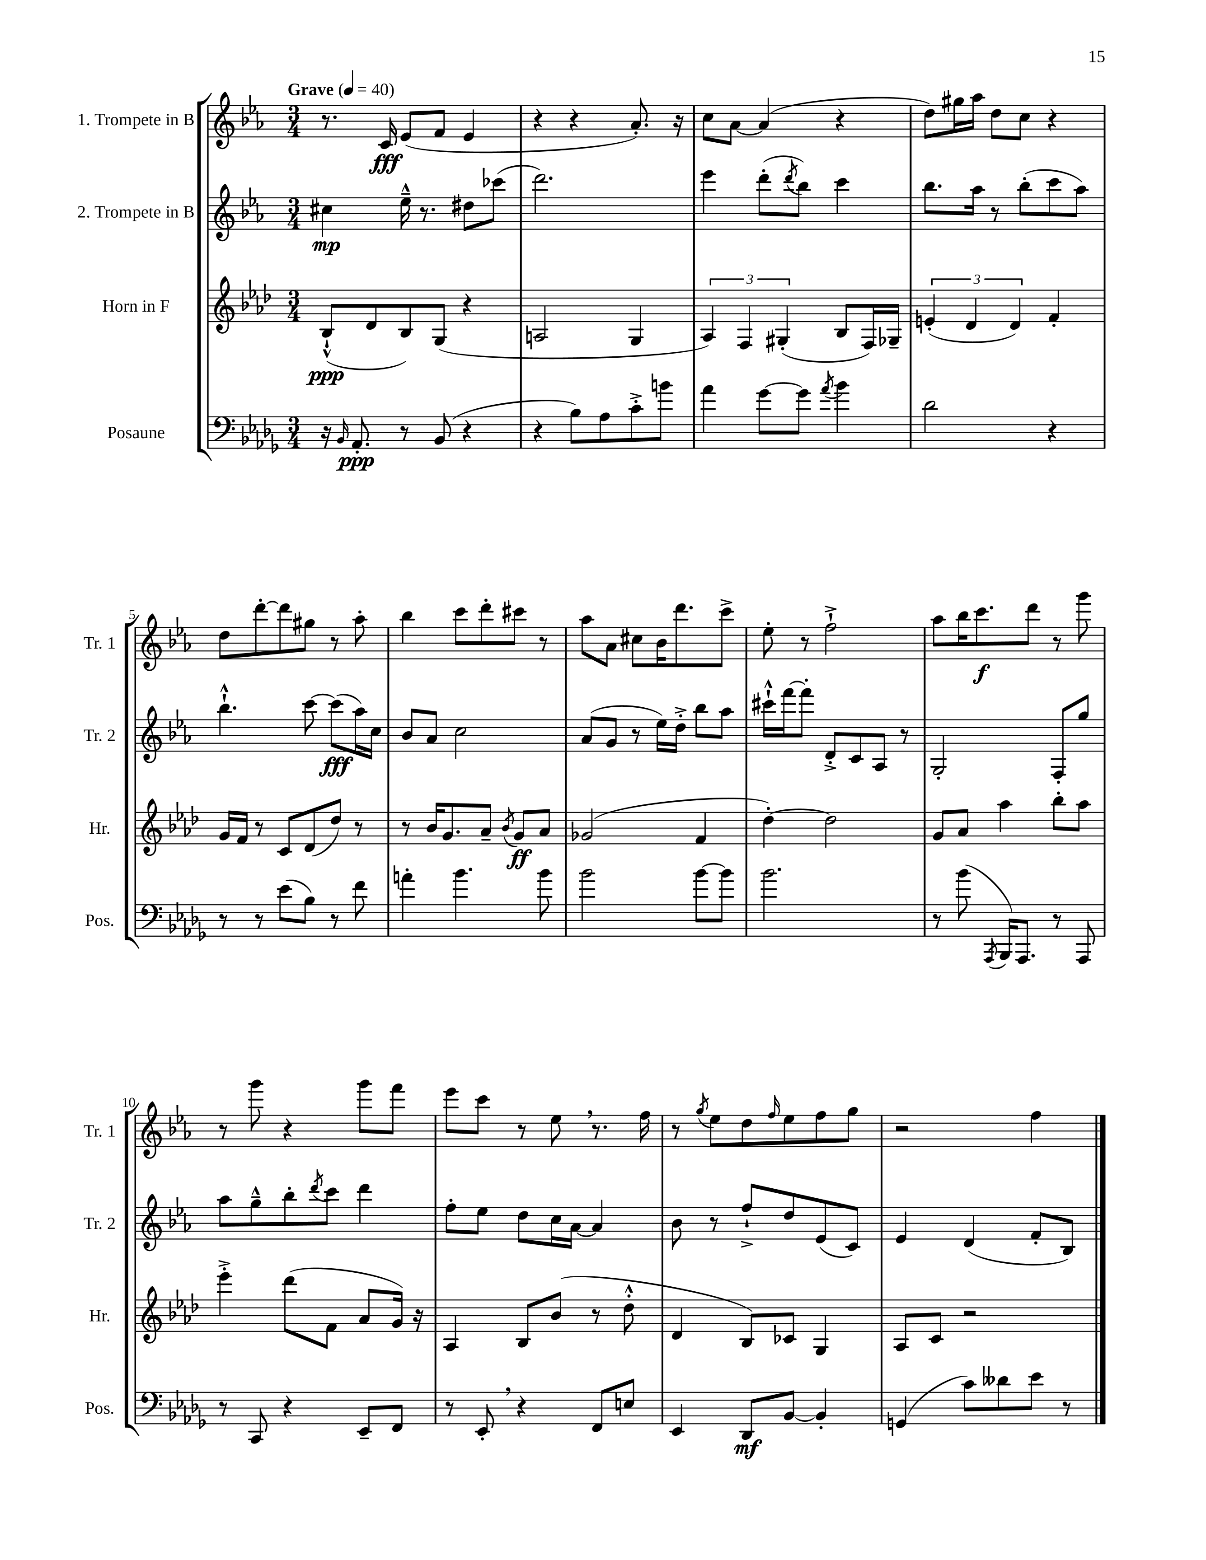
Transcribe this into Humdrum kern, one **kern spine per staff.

**kern	**dynam	**kern	**dynam	**kern	**dynam	**kern	**dynam
*part4	*part4	*part3	*part3	*part2	*part2	*part1	*part1
*staff4	*staff4	*staff3	*staff3	*staff2	*staff2	*staff1	*staff1
*I"Posaune	*	*I"Horn in F	*	*I"2. Trompete in B	*	*I"1. Trompete in B	*
*I'Pos.	*	*I'Hr.	*	*I'Tr. 2	*	*I'Tr. 1	*
*clefF4	*	*clefG2	*	*clefG2	*	*clefG2	*
*k[b-e-a-d-g-]	*	*k[b-e-a-d-]	*	*k[b-e-a-]	*	*k[b-e-a-]	*
*M3/4	*	*M3/4	*	*M3/4	*	*M3/4	*
*MM40	*	*MM40	*	*MM40	*	*MM40	*
=1	=1	=1	=1	=1	=1	=1	=1
!	!	!	!	!	!	!LO:TX:a:B:t=Grave	!
16r	.	(8B-`^^/L	ppp	4cc#X\	mp	8.r	.
16qqBB-/	.	.	.	.	.	.	.
8.AA-'/	ppp	.	.	.	.	.	.
.	.	8d-/	.	.	.	.	.
.	.	.	.	.	.	16c/	fff
8r	.	8B-/)	.	16ee-~^^\	.	(8e-/L	.
.	.	.	.	8.r	.	.	.
(8BB-/	.	(8G/J	.	.	.	8f/J	.
4r	.	4r	.	8dd#X\L	.	4e-/	.
.	.	.	.	(8ccc-X\J	.	.	.
=2	=2	=2	=2	=2	=2	=2	=2
4r	.	2An/	.	2.ddd\)	.	4r	.
8B-\L)	.	.	.	.	.	4r	.
8A-\	.	.	.	.	.	.	.
8c'^\	.	4G/	.	.	.	8.a-'/)	.
8bn\J	.	.	.	.	.	.	.
.	.	.	.	.	.	16r	.
=3	=3	=3	=3	=3	=3	=3	=3
4a-\	.	6A-/)	.	4eee-\	.	8cc\L	.
.	.	.	.	.	.	[8a-\J	.
.	.	6F/	.	.	.	.	.
[8g-\L	.	.	.	(8ddd'\L	.	(4a-/]	.
.	.	(6G#X'/	.	.	.	.	.
.	.	.	.	8qddd/	.	.	.
8g-\J]	.	.	.	8bb-\J)	.	.	.
8qa-/	.	.	.	.	.	.	.
4b-\	.	8B-/L	.	4ccc\	.	4r	.
.	.	16F/L)	.	.	.	.	.
.	.	16G-X~/JJ	.	.	.	.	.
=4	=4	=4	=4	=4	=4	=4	=4
2d-\	.	(6en'/	.	8.bb-\L	.	8dd\L)	.
.	.	.	.	.	.	16gg#X\L	.
.	.	6d-/	.	.	.	.	.
.	.	.	.	16aa-\Jk	.	16aa-\JJ	.
.	.	.	.	8r	.	8dd\L	.
.	.	6d-/)	.	.	.	.	.
.	.	.	.	(8bb-'\L	.	8cc\J	.
4r	.	4f'/	.	8ccc\	.	4r	.
.	.	.	.	8aa-\J)	.	.	.
!!LO:LB:g=z
=5	=5	=5	=5	=5	=5	=5	=5
8r	.	16g/LL	.	4.bb-`^^\	.	8dd\L	.
.	.	16f/JJ	.	.	.	.	.
8r	.	8r	.	.	.	[8ddd'\	.
(8e-\L	.	8c/L	.	.	.	8ddd\]	.
8B-\J)	.	(8d-/	.	[8ccc\	.	8gg#X\J	.
8r	.	8dd-/J)	.	(8ccc\L]	fff	8r	.
8f\	.	8r	.	16aa-\L)	.	8aa-'\	.
.	.	.	.	16cc\JJ	.	.	.
=6	=6	=6	=6	=6	=6	=6	=6
4an'\	.	8r	.	8b-/L	.	4bb-\	.
.	.	16b-/KL	.	8a-/J	.	.	.
.	.	8.g/	.	.	.	.	.
4.b-\	.	.	.	2cc\	.	8ccc\L	.
.	.	8a-~/J	.	.	.	8ddd'\	.
.	.	8qb-/	.	.	.	.	.
.	.	8g/L	ff	.	.	8ccc#X\J	.
8b-\	.	8a-/J	.	.	.	8r	.
=7	=7	=7	=7	=7	=7	=7	=7
2b-\	.	(2g-X/	.	(8a-/L	.	8aa-\L	.
.	.	.	.	8g/J	.	8a-\J	.
.	.	.	.	8r	.	8cc#X\L	.
.	.	.	.	16ee-\LL)	.	16b-\K	.
.	.	.	.	16dd'^\JJ	.	8.ddd\	.
[8b-\L	.	4f/	.	8bb-\L	.	.	.
8b-\J]	.	.	.	8aa-\J	.	8ccc^\J	.
=8	=8	=8	=8	=8	=8	=8	=8
2.b-\	.	[4dd-'\)	.	16ccc#X`^^\LL	.	8ee-'\	.
.	.	.	.	[16fff\J	.	.	.
.	.	.	.	8fff'\J]	.	8r	.
.	.	2dd-\]	.	8d'^/L	.	2ff`^\	.
.	.	.	.	8c/	.	.	.
.	.	.	.	8A-/J	.	.	.
.	.	.	.	8r	.	.	.
=9	=9	=9	=9	=9	=9	=9	=9
8r	.	8g/L	.	2G'/	.	8aa-\L	.
(8b-\	.	8a-/J	.	.	.	16bb-\K	.
.	.	.	.	.	.	8.ccc\	f
8qAAA-/	.	.	.	.	.	.	.
16BBB-/KL)	.	4aa-\	.	.	.	.	.
8.AAA-/J	.	.	.	.	.	.	.
.	.	.	.	.	.	8ddd\J	.
8r	.	8bb-'\L	.	8F'/L	.	8r	.
8AAA-/	.	8aa-\J	.	8gg/J	.	8ggg\	.
!!LO:LB:g=z
=10	=10	=10	=10	=10	=10	=10	=10
8r	.	4eee-'^\	.	8aa-\L	.	8r	.
8CC/	.	.	.	8gg~^^\	.	8ggg\	.
4r	.	(8ddd-\L	.	8bb-'\	.	4r	.
.	.	.	.	8qddd/	.	.	.
.	.	8f\J	.	8ccc\J	.	.	.
8EE-~/L	.	8a-/L	.	4ddd\	.	8ggg\L	.
8FF/J	.	16g/Jk)	.	.	.	8fff\J	.
.	.	16r	.	.	.	.	.
=11	=11	=11	=11	=11	=11	=11	=11
8r	.	4A-/	.	8ff'\L	.	8eee-\L	.
8EE-',/	.	.	.	8ee-\J	.	8ccc\J	.
4r	.	8B-/L	.	8dd\L	.	8r	.
.	.	(8b-/J	.	16cc\L	.	8ee-,\	.
.	.	.	.	[16a-\JJ	.	.	.
8FF/L	.	8r	.	4a-/]	.	8.r	.
8En/J	.	8dd-'^^\	.	.	.	.	.
.	.	.	.	.	.	16ff\	.
=12	=12	=12	=12	=12	=12	=12	=12
4EE-/	.	4d-/	.	8b-\	.	8r	.
.	.	.	.	.	.	8qgg/	.
.	.	.	.	8r	.	8ee-\L	.
8DD-/L	mf	8B-/L)	.	8ff`^/L	.	8dd\	.
.	.	.	.	.	.	16qqff/	.
[8BB-/J	.	8c-X/J	.	8dd/	.	8ee-\	.
4BB-'/]	.	4G/	.	(8e-/	.	8ff\	.
.	.	.	.	8c/J)	.	8gg\J	.
=13	=13	=13	=13	=13	=13	=13	=13
(4GGn/	.	8A-/L	.	4e-/	.	2r	.
.	.	8c/J	.	.	.	.	.
8c\L)	.	2r	.	(4d/	.	.	.
8d--X\	.	.	.	.	.	.	.
8e-\J	.	.	.	8f'/L	.	4ff\	.
8r	.	.	.	8B-/J)	.	.	.
==	==	==	==	==	==	==	==
*-	*-	*-	*-	*-	*-	*-	*-
